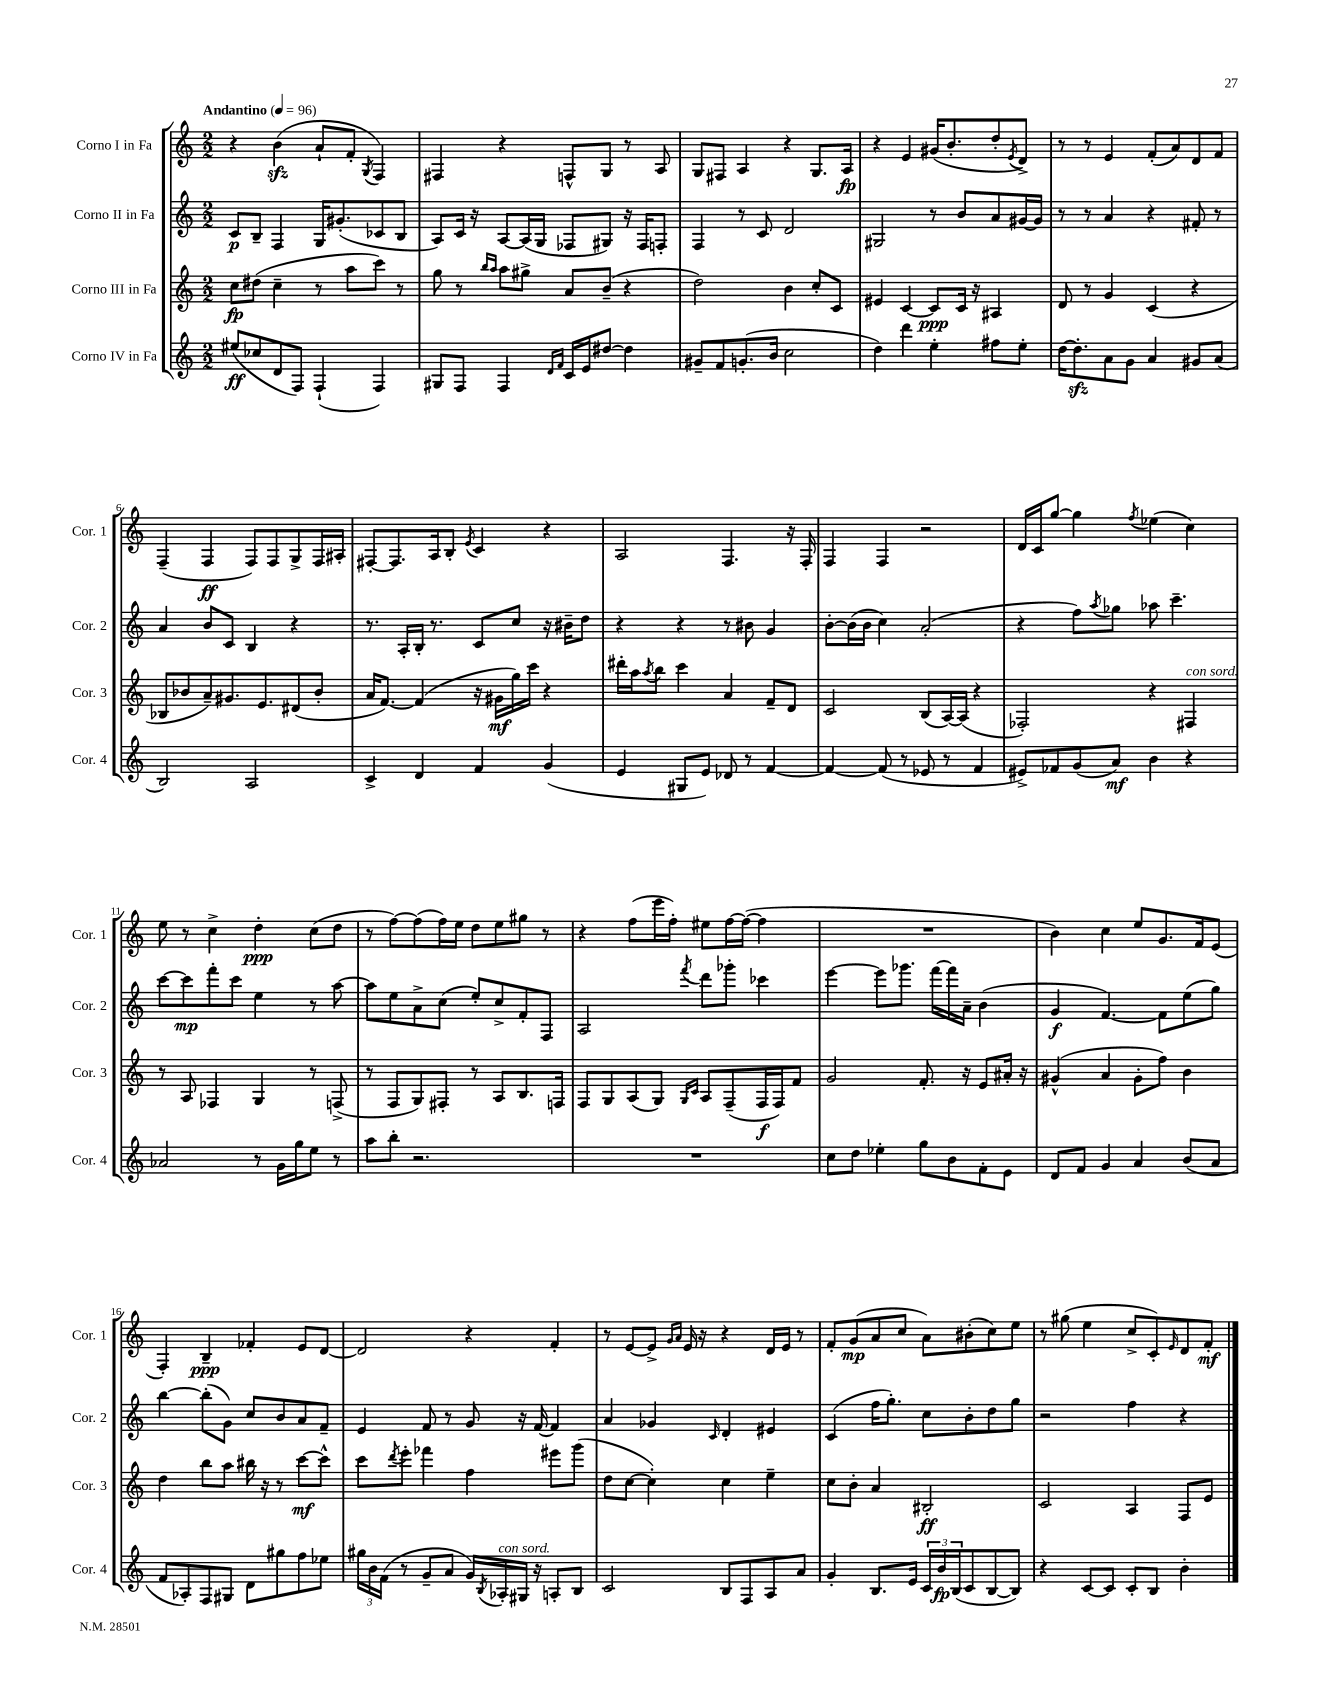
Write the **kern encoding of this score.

**kern	**kern	**kern	**kern
*staff4	*staff3	*staff2	*staff1
*clefG2	*clefG2	*clefG2	*clefG2
*k[]	*k[]	*k[]	*k[]
*M2/2	*M2/2	*M2/2	*M2/2
*MM96	*MM96	*MM96	*MM96
(8ee#/L	8cc\L	8c/L	4r
8cc-/	(8dd#\J	8B~/J	.
8d/	4cc~\	4F/	(4b\
8F/J)	.	.	.
(4F`/	8r	16G/LK	8a`/L
.	.	(8.g#'/	.
.	8aa\L	.	8f'/J
.	.	.	8qG/
4F/)	8ccc\J)	8c-/	4F/)
.	8r	8B/J	.
=	=	=	=
8G#/L	8gg\	8A/L)	4F#/
8F/J	8r	16c/Jk	.
.	.	16r	.
.	16qqbb/LL	.	.
.	16qqaa/JJ	.	.
4F/	8aa\L	[8A/L	4r
.	8gg#^\J	(16A/]L	.
.	.	16G/JJ	.
16qqd/LL	.	.	.
16qqf/JJ	.	.	.
16c/LL	8a/L	8F-/L	8F^^/L
16e/J	.	.	.
[8dd#/J	(8b~/J	8G#/J)	8G/J
4dd#\]	4r	16r	8r
.	.	16F-/LK	.
.	.	8F'/J	8A/
=	=	=	=
8g#~/L	2dd\)	4F/	8G/L
8f/	.	.	8F#/J
(8.g'/	.	8r	4A/
.	.	8c/	.
16b/Jk	.	.	.
2cc\	4b\	2d/	4r
.	8cc'/L	.	8.G/L
.	8c/J	.	.
.	.	.	16A/Jk
=	=	=	=
4dd\)	4e#/	2G#/	4r
4ddd\	[4c/	.	4e/
4ee'\	8c/]L	8r	(16g#/LK
.	.	.	8.b'/
.	16c/Jk	8b/L	.
.	16r	.	.
8ff#\L	4A#/	8a/	8dd'/
.	.	.	8qe/
8ee'\J	.	[16g#/L	8d^/J)
.	.	16g#/]JJ	.
=	=	=	=
[16dd\LK	8d/	8r	8r
8.dd'\]	.	.	.
.	8r	8r	8r
8a\	4g/	4a/	4e/
8g\J	.	.	.
4a/	(4c/	4r	(8f'/L
.	.	.	8a/)
8g#/L	4r	8f#'/	8d/
(8a/J	.	8r	8f/J
=	=	=	=
2B/)	8B-/L	4a/	(4F~/
.	8b-/	.	.
.	8a~/)	8b/L	4F/
.	8.g#/	8c/J	.
2A/	.	4B/	8F/L)
.	8.e/	.	.
.	.	.	8F/
.	(8d#/	4r	8G^/
.	8b-'/J	.	16F/L
.	.	.	16A#'/JJ
=	=	=	=
4c^/	16a/LK	8.r	[8F#'/L
.	[8.f/J)	.	.
.	.	.	8.F#/]
.	.	16A'/LL	.
4d/	(4f/]	16B'/JJ	.
.	.	8.r	16A/k
.	.	.	8B'/J
.	.	.	8qe/
4f/	16r	8c/L	4c/
.	16g#\LL	.	.
.	16gg\)	8cc/J	.
.	16ccc\JJ	.	.
(4g/	4r	16r	4r
.	.	16b#~\LK	.
.	.	8dd\J	.
=	=	=	=
4e/	16ddd#'\LL	4r	2A/
.	16aa\J	.	.
.	8qaa/	.	.
.	8bb\J	.	.
8G#/L	4ccc\	4r	.
8e/J)	.	.	.
8d-/	4a/	8r	4.F/
8r	.	8b#\	.
[4f/	8f~/L	4g/	.
.	8d/J	.	16r
.	.	.	16F'/
=	=	=	=
4f/_	2c/	[8b'\L	4F/
.	.	(16b\]L	.
.	.	16b\JJ	.
(8f/]	.	4cc\)	4F/
8r	.	.	.
8e-/	(8B/L	(2a'/	2r
8r	[16A/L)	.	.
.	(16A/]JJ	.	.
4f/	4r	.	.
=	=	=	=
8e#^/L)	2F-'/)	4r	16d/LL
.	.	.	16c/J
8f-/	.	.	[8gg/J
(8g/	.	8ff\L)	4gg\]
.	.	8qaa/	.
8a/J)	.	8gg-\J	.
.	.	.	8qff/
4b\	4r	8aa-\	(4ee-\
.	.	4.ccc~\	.
4r	4F#/	.	4cc\)
=	=	=	=
2a-/	8r	[8ccc\L	8ee\
.	8A/	8ccc\]	8r
.	4F-/	8fff'\	4cc^\
.	.	8ccc\J	.
8r	4G/	4ee\	4dd'\
16g\LL	.	.	.
16gg\J	.	.	.
8ee\J	8r	8r	(8cc\L
8r	(8F^/	[8aa\	8dd\J
=	=	=	=
8aa\L	8r	8aa\]L	8r
8bb'\J	8F/L	8ee\	[8ff\L)
2.r	8G/)	8a^\	(8ff\]
.	8F#'/J	(8cc\J	16ff\L)
.	.	.	16ee\JJ
.	8r	8ee'/L)	8dd\L
.	8A/L	8cc^/	8ee\
.	8.B/	8f'/	8gg#\J
.	.	8F/J	8r
.	16F/Jk	.	.
=	=	=	=
1r	8F/L	2A/	4r
.	8G/	.	.
.	(8A/	.	(8ff\L
.	8G/J)	.	16eee\L
.	.	.	16ff'\JJ)
.	16qqG/LL	.	.
.	16qqc/JJ	8qfff/	.
.	8A/L	8ddd\L	8ee#\L
.	(8F~/	8ggg-'\J	[16ff\L
.	.	.	(16ff\_JJ
.	16F/L	4ccc-\	4ff\]
.	16F/J)	.	.
.	8f/J	.	.
=	=	=	=
8cc\L	2g/	[4eee\	1r
8dd\J	.	.	.
4ee-'\	.	8eee\]L	.
.	.	8.ggg-\J	.
8gg\L	8.f'/	.	.
.	.	[16fff\LL	.
8b\	.	16fff\]	.
.	16r	16a~\JJ	.
8f'\	8e/L	(4b\	.
8e\J	16a#'/Jk	.	.
.	16r	.	.
=	=	=	=
8d/L	(4g#^^/	4g/	4b\)
8f/J	.	.	.
4g/	4a/	[4.f/)	4cc\
4a/	8g#'\L	.	8ee/L
.	8ff\J)	8f\]L	8.g/
(8b/L	4b\	(8ee\	.
.	.	.	16f/k
8a/J	.	8gg\J)	(8e/J
=	=	=	=
8f/L	4dd\	[4bb\	4F'/)
8A-'/)	.	.	.
8F/	8bb\L	(8bb'\]L	4B~/
8G#/J	8aa\J	8g\J)	.
8d\L	16bb#\	8cc/L	4f-'/
.	16r	.	.
8gg#\	8r	8b/	.
8ff\	[8ccc\L	8a/	8e/L
8ee-\J	8ccc^^\]J	8f~/J	[8d/J
=	=	=	=
24gg#\LL	8ccc\L	4e/	2d/]
24b\	.	.	.
(24f\JJ	.	.	.
.	8qddd/	.	.
8r	8eee'\J	.	.
8g~/L	4fff-\	8f/	.
8a/J	.	8r	.
16g/LL)	4ff\	8g/	4r
8qB/	.	.	.
16A-'/	.	.	.
16G#/JJ	.	16r	.
16r	.	[16f/	.
8A'/L	8eee#\L	4f/]	4f'/
8B/J	(8ggg\J	.	.
=	=	=	=
2c/	8dd\L	4a/	8r
.	[8cc\J	.	[8e/L
.	4cc'\])	4g-/	8e^/]J
.	.	.	16qqg/LL
.	.	.	16qqa/JJ
.	.	.	16e/
.	.	.	16r
.	.	16qqc/	.
8B/L	4cc\	4d'/	4r
8F/	.	.	.
8A/	4ee~\	4e#/	16d/LL
.	.	.	16e/JJ
8a/J	.	.	8r
=	=	=	=
4g'/	8cc\L	(4c/	8f'/L
.	8b'\J	.	(8g/
8.B/L	4a/	16ff\LK	8a/
.	.	8.gg'\J)	.
.	.	.	8cc/J
16e/Jk	.	.	.
24c/LL	2B#'/	8cc\L	8a\L)
24b/	.	.	.
(24B/J	.	.	.
8c/	.	8b'\	(8b#'\
[8B/	.	8dd\	8cc\)
8B/]J)	.	8gg\J	8ee\J
=	=	=	=
4r	2c/	2r	8r
.	.	.	(8gg#\
[8c/L	.	.	4ee\
8c/]J	.	.	.
8c'/L	4A/	4ff\	8cc^/L
8B/J	.	.	8c'/)
.	.	.	16qqe/
4b'\	8F/L	4r	8d/
.	8e/J	.	8f'/J
==	==	==	==
*-	*-	*-	*-
